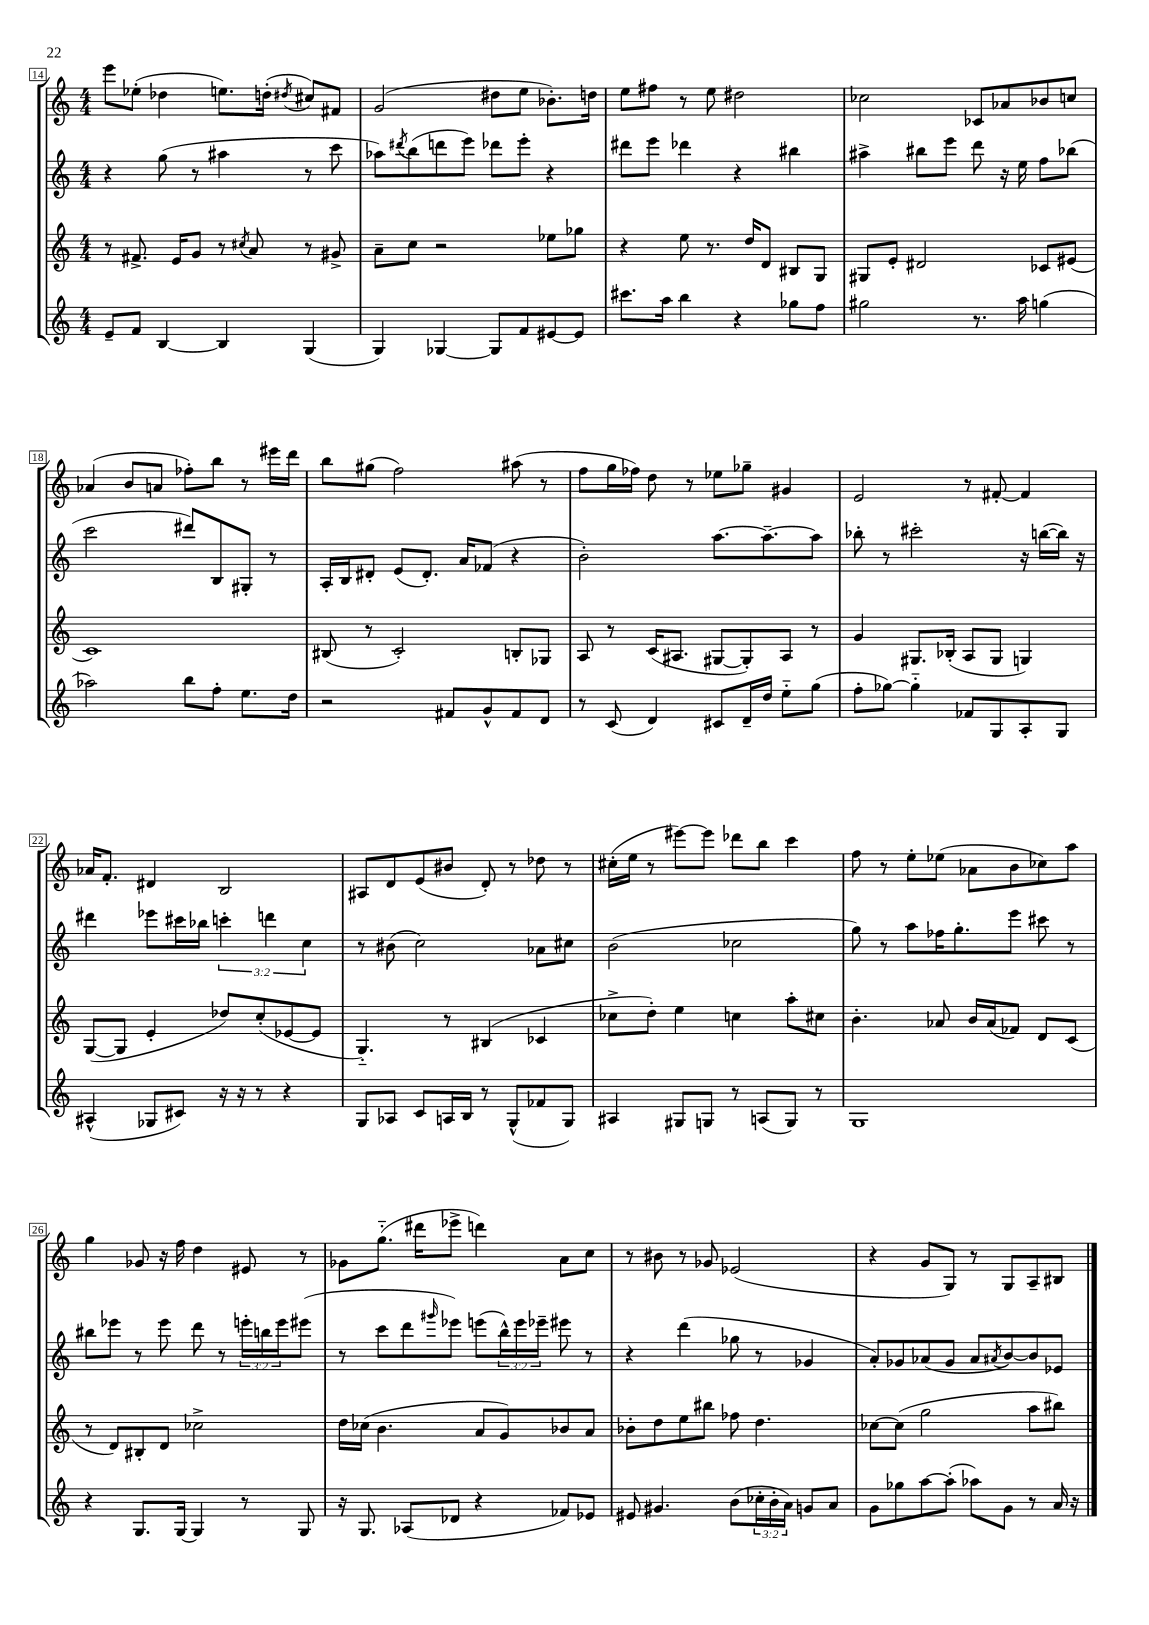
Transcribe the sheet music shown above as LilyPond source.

<<
\new StaffGroup <<
\new Staff = "s0" {
    \clef treble \key c \major \numericTimeSignature \time 4/4
    e'''8 ees''8-.( des''4 e''8.) d''16-.( \acciaccatura { dis''8 } cis''8) fis'8 |
    g'2( dis''8 e''8 bes'8.-.) d''16 |
    e''8 fis''8 r8 e''8 dis''2 |
    ces''2 ces'8 aes'8 bes'8 c''8 |
    aes'4( b'8 a'8 fes''8-.) b''8 r8 eis'''16 d'''16 |
    b''8 gis''8( f''2) ais''8( r8 |
    f''8 g''16 fes''16) d''8 r8 ees''8 ges''8-- gis'4 |
    e'2 r8 fis'8~-. fis'4 |
    aes'16 f'8.-. dis'4 b2 |
    ais8 d'8 e'8( bis'8 d'8-.) r8 des''8 r8 |
    cis''16-.( e''16 r8 eis'''8~) eis'''8 des'''8 b''8 c'''4 |
    f''8 r8 e''8-. ees''8( aes'8 b'8 ces''8) a''8 |
    g''4 ges'8 r16 f''16 d''4 eis'8 r8 |
    ges'8 g''8.-_( dis'''16 ees'''8-> d'''4) a'8 c''8 |
    r8 bis'8 r8 ges'8 ees'2( |
    r4 g'8 g8) r8 g8 a8-- bis8 \bar "|." |
}
\new Staff = "s1" {
    \clef treble \key c \major \numericTimeSignature \time 4/4 \override Staff.TupletNumber.text = #tuplet-number::calc-fraction-text
    r4 g''8( r8 ais''4 r8 c'''8 |
    aes''8) \acciaccatura { dis'''8 } b''8( d'''8 e'''8) des'''8 e'''8-. r4 |
    dis'''8 e'''8 des'''4 r4 bis''4 |
    ais''4-> bis''8 e'''8 d'''8 r16 e''16 f''8 bes''8( |
    c'''2 dis'''8) b8 gis8-. r8 |
    a16-. b16 dis'8-. e'8( dis'8.-.) a'16 fes'8( r4 |
    b'2-.) a''8.~ a''8.~-- a''8 |
    bes''8-. r8 cis'''2-. r16 b''16~( b''16) r16 |
    dis'''4 ees'''8 cis'''16 bes''16 \tuplet 3/2 { c'''4-. d'''4 c''4 } |
    r8 bis'8( c''2) aes'8 cis''8 |
    b'2( ces''2 |
    g''8) r8 a''8 fes''16 g''8.-. e'''8 cis'''8 r8 |
    bis''8 ees'''8 r8 ees'''8 d'''8 r8 \tuplet 3/2 { e'''16-. b''16 e'''16 } eis'''8( |
    r8 c'''8 d'''8 \grace { gis'''16 } ees'''8) e'''8( \tuplet 3/2 { b''16-^) e'''16 ees'''16-- } eis'''8 r8 |
    r4 d'''4( ges''8 r8 ges'4 |
    a'8-.) ges'8 aes'8( ges'8 aes'8 \acciaccatura { ais'8 } b'8~) b'8 ees'8 \bar "|." |
}
\new Staff = "s2" {
    \clef treble \key c \major \numericTimeSignature \time 4/4
    r8 fis'8.-> e'16 g'8 r8 \acciaccatura { cis''8 } a'8 r8 gis'8-> |
    a'8-- c''8 r2 ees''8 ges''8 |
    r4 e''8 r8. d''16 d'8 bis8 g8 |
    gis8 e'8-. dis'2 ces'8 eis'8( |
    c'1) |
    bis8( r8 c'2-.) b8-. ges8 |
    a8 r8 c'16( ais8. gis8~ gis8-.) ais8 r8 |
    g'4 gis8. bes16-.( a8 gis8 g4) |
    g8~( g8 e'4-. des''8) c''8-.( ees'8~ ees'8 |
    g4.-_) r8 bis4( ces'4 |
    ces''8-> d''8-.) e''4 c''4 a''8-. cis''8 |
    b'4.-. aes'8 b'16 aes'16( fes'8) d'8 c'8( |
    r8 d'8) bis8-. d'8 ces''2-> |
    d''16 ces''16( b'4. a'8 g'8) bes'8 a'8 |
    bes'8-. d''8 e''8 bis''8 fes''8 d''4. |
    ces''8~ ces''8( g''2 a''8 bis''8) \bar "|." |
}
\new Staff = "s3" {
    \clef treble \key c \major \numericTimeSignature \time 4/4 \override Staff.TupletNumber.text = #tuplet-number::calc-fraction-text
    e'8-- f'8 b4~ b4 g4( |
    g4) ges4~ ges8 f'8 eis'8~ eis'8 |
    cis'''8. a''16 b''4 r4 ges''8 f''8 |
    gis''2 r8. a''16 g''4( |
    aes''2) b''8 f''8-. e''8. d''16 |
    r2 fis'8 g'8-^ fis'8 d'8 |
    r8 c'8( d'4) cis'8 d'16-- d''16 e''8-_ g''8( |
    f''8-. ges''8~) ges''4-_ fes'8 g8 a8-. g8 |
    ais4-^( ges8 cis'8) r16 r16 r8 r4 |
    g8 aes8 c'8 a16 b16 r8 g8-^( fes'8 g8) |
    ais4 gis8 g8 r8 a8( g8) r8 |
    g1 |
    r4 g8. g16~ g4 r8 g8 |
    r16 g8. aes8( des'8 r4 fes'8) ees'8 |
    eis'8 gis'4. b'8( \tuplet 3/2 { ces''16-. b'16-. a'16) } g'8 a'8 |
    g'8 ges''8 a''8~ a''8-.( aes''8) g'8 r8 a'16 r16 \bar "|." |
}
>>
>>
\layout { \context { \Score currentBarNumber = #14 \override BarNumber.stencil = #(make-stencil-boxer 0.1 0.3 ly:text-interface::print) } }
